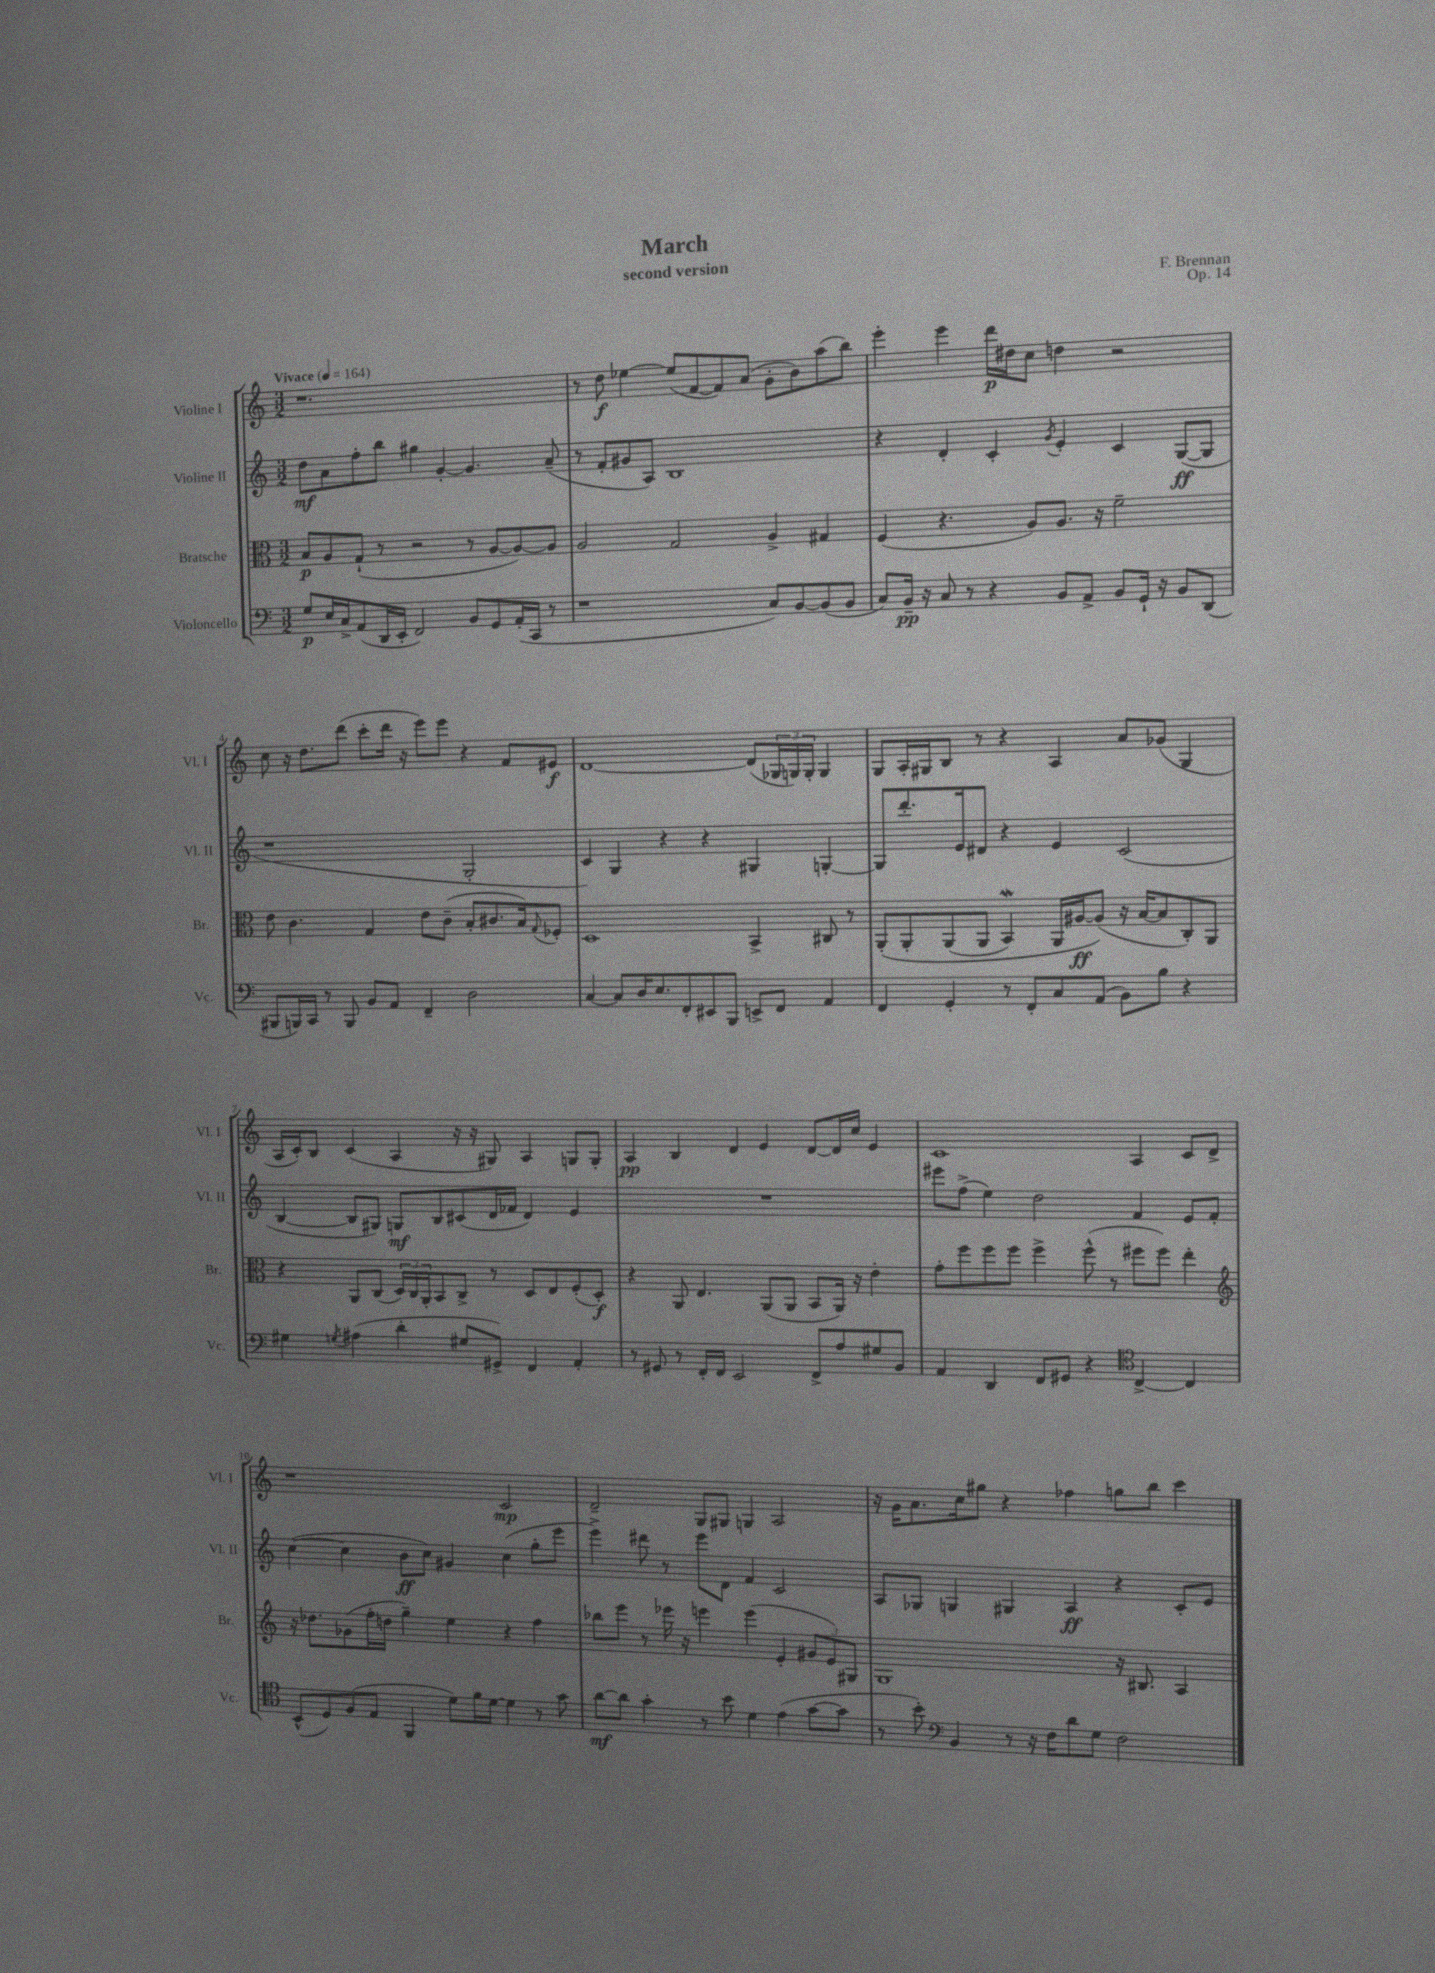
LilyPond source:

\header { title = "March" composer = "F. Brennan" subtitle = "second version" opus = "Op. 14" }
<<
\new StaffGroup <<
\new Staff = "s0" \with { instrumentName = "Violine I" shortInstrumentName = "Vl. I" } {
    \clef treble \key c \major \numericTimeSignature \time 3/2 \tempo "Vivace" 4 = 164
    r1. |
    r8 d''8\f ees''4~ ees''8( f'8~ f'8) a'8( g'8-. b'8) a''8( b''8) |
    e'''4-. e'''4 d'''16\p dis''16 c''8 d''4 r2 |
    c''8 r16 d''8. d'''8( c'''8-. d'''16 r16 e'''8) e'''8 r4 f'8 eis'8\f |
    d'1~ d'8( \tuplet 3/2 { ges16 g16) g16-. } g4 |
    g8 a16-. gis16 b8 r8 r4 a4 a'8 ges'8( gis4 |
    a16 c'16-.) b8 c'4( a4 r16 r16 gis8) a4 g8 g8-. |
    a4\pp b4 d'4 e'4 d'8~ d'16 c''16 e'4 |
    c'1 a4 c'8 d'8-> |
    r1 c'2\mp |
    d'2-- g8 gis8 g4 a2 |
    r16 g'16 a'8. c''16 gis''8 r4 fes''4 g''8 b''8 c'''4 \bar "|." |
}
\new Staff = "s1" \with { instrumentName = "Violine II" shortInstrumentName = "Vl. II" } {
    \clef treble \key c \major \numericTimeSignature \time 3/2
    d''8\mf a'8 f''8-. b''8 gis''4 g'4~-. g'4. a'8--( |
    r8 f'8-. gis'8 a8) b1 |
    r4 d'4-. c'4-. \acciaccatura { g'8 } e'4-. c'4 g8~\ff( g8 |
    r1 g2-. |
    c'4) g4 r4 r4 gis4 g4~-. |
    g8 d'''8.-. e'16 dis'8 r4 e'4 c'2( |
    b4~ b8 gis8) g8\mf b8 cis'8( d'16 fes'16 d'4) e'4 |
    R1. |
    eis'''8 f''8->( e''4) d''2 f'4 e'8 f'8-. |
    c''4~( c''4 b'8\ff c''8) gis'4 c''4( g''8-. e'''8 |
    e'''4->) dis'''8 r8 e'''8 d'8 f'4 c'2 |
    a8 ges8 g4 gis4 a4\ff r4 c'8-. e'8 \bar "|." |
}
\new Staff = "s2" \with { instrumentName = "Bratsche" shortInstrumentName = "Br." } {
    \clef alto \key c \major \numericTimeSignature \time 3/2
    b8\p a8 g8-!( r8 r2 r8 a8~ a8~) a8 |
    a2 g2 a4-> gis4 |
    f4( r4. a8) a8. r16 f'2-- |
    e'8 c'4. g4 e'8 c'8--( b8-. cis'8. b16) \appoggiatura { g8 } fes8-. |
    d1 b,4-> cis8 r8 |
    a,8-.\( a,8-. a,8( a,8 b,4\mordent) a,16 ais16~\ff ais8(\) r16 b16~ b8 c8-.) a,8 |
    r4 a,8 c8( \tuplet 3/2 { d16) c16 a,16-. } b,8 c8-> r8 d8 e8 f8-.( d8-.\f) |
    r4 a,8 e4. a,8( a,8 b,8 a,16) r16 e'4-. |
    g'8-. f''8 f''8 f''8 f''4-> f''8-^( r8 fis''8 fis''8) e''4-. |
    \clef treble r16 des''8. ges'8( f''16-. d''16 g''4--) e''4 r4 f''4 |
    bes''8 e'''8 r8 ees'''16 r16 e'''4 e'''4( e'4-. \tuplet 3/2 { gis'8 e'8) gis8 } |
    g1 r16 bis8. a4 \bar "|." |
}
\new Staff = "s3" \with { instrumentName = "Violoncello" shortInstrumentName = "Vc." } {
    \clef bass \key c \major \numericTimeSignature \time 3/2
    g8\p e16 c16-> a,8( d,16 e,16-. f,2) b,8 g,8 a,16-.( c,16 r8 |
    r1 c8) b,8~ b,8( b,8 |
    c8) b,16--\pp r16 c8 r8 r4 b,8 a,8-> b,8 g,16-! r16 b,8 d,8( |
    bis,,8 b,,16) c,16 r8 b,,8 b,8 a,8 f,4-- d2 |
    c4~ c8 d16 e8. f,8-. eis,8 b,,8 e,8-> f,8 a,4 |
    f,4 g,4-. r8 f,8-. c8 a,8( b,8) b8 r4 |
    gis4 \acciaccatura { g8 } ais4( d'4-. gis8 gis,8->) f,4 a,4-. |
    r8 gis,8 r8 f,16-. f,16 e,2 f,8-> a8 gis8 b,8 |
    a,4 d,4 f,8 gis,8 r4 \clef tenor c4~-> c4 |
    b,8-^( d8) f8( e8 f,4 d'8) f'16 d'16~ d'4 r8 g'8 |
    a'8~\mf a'8 g'4-. r8 b'8 d'4 e'4( g'8~ g'8 |
    r8 b'8-.) \clef bass b,4 r8 r16 f16 d'8 g8 f2 \bar "|." |
}
>>
>>
